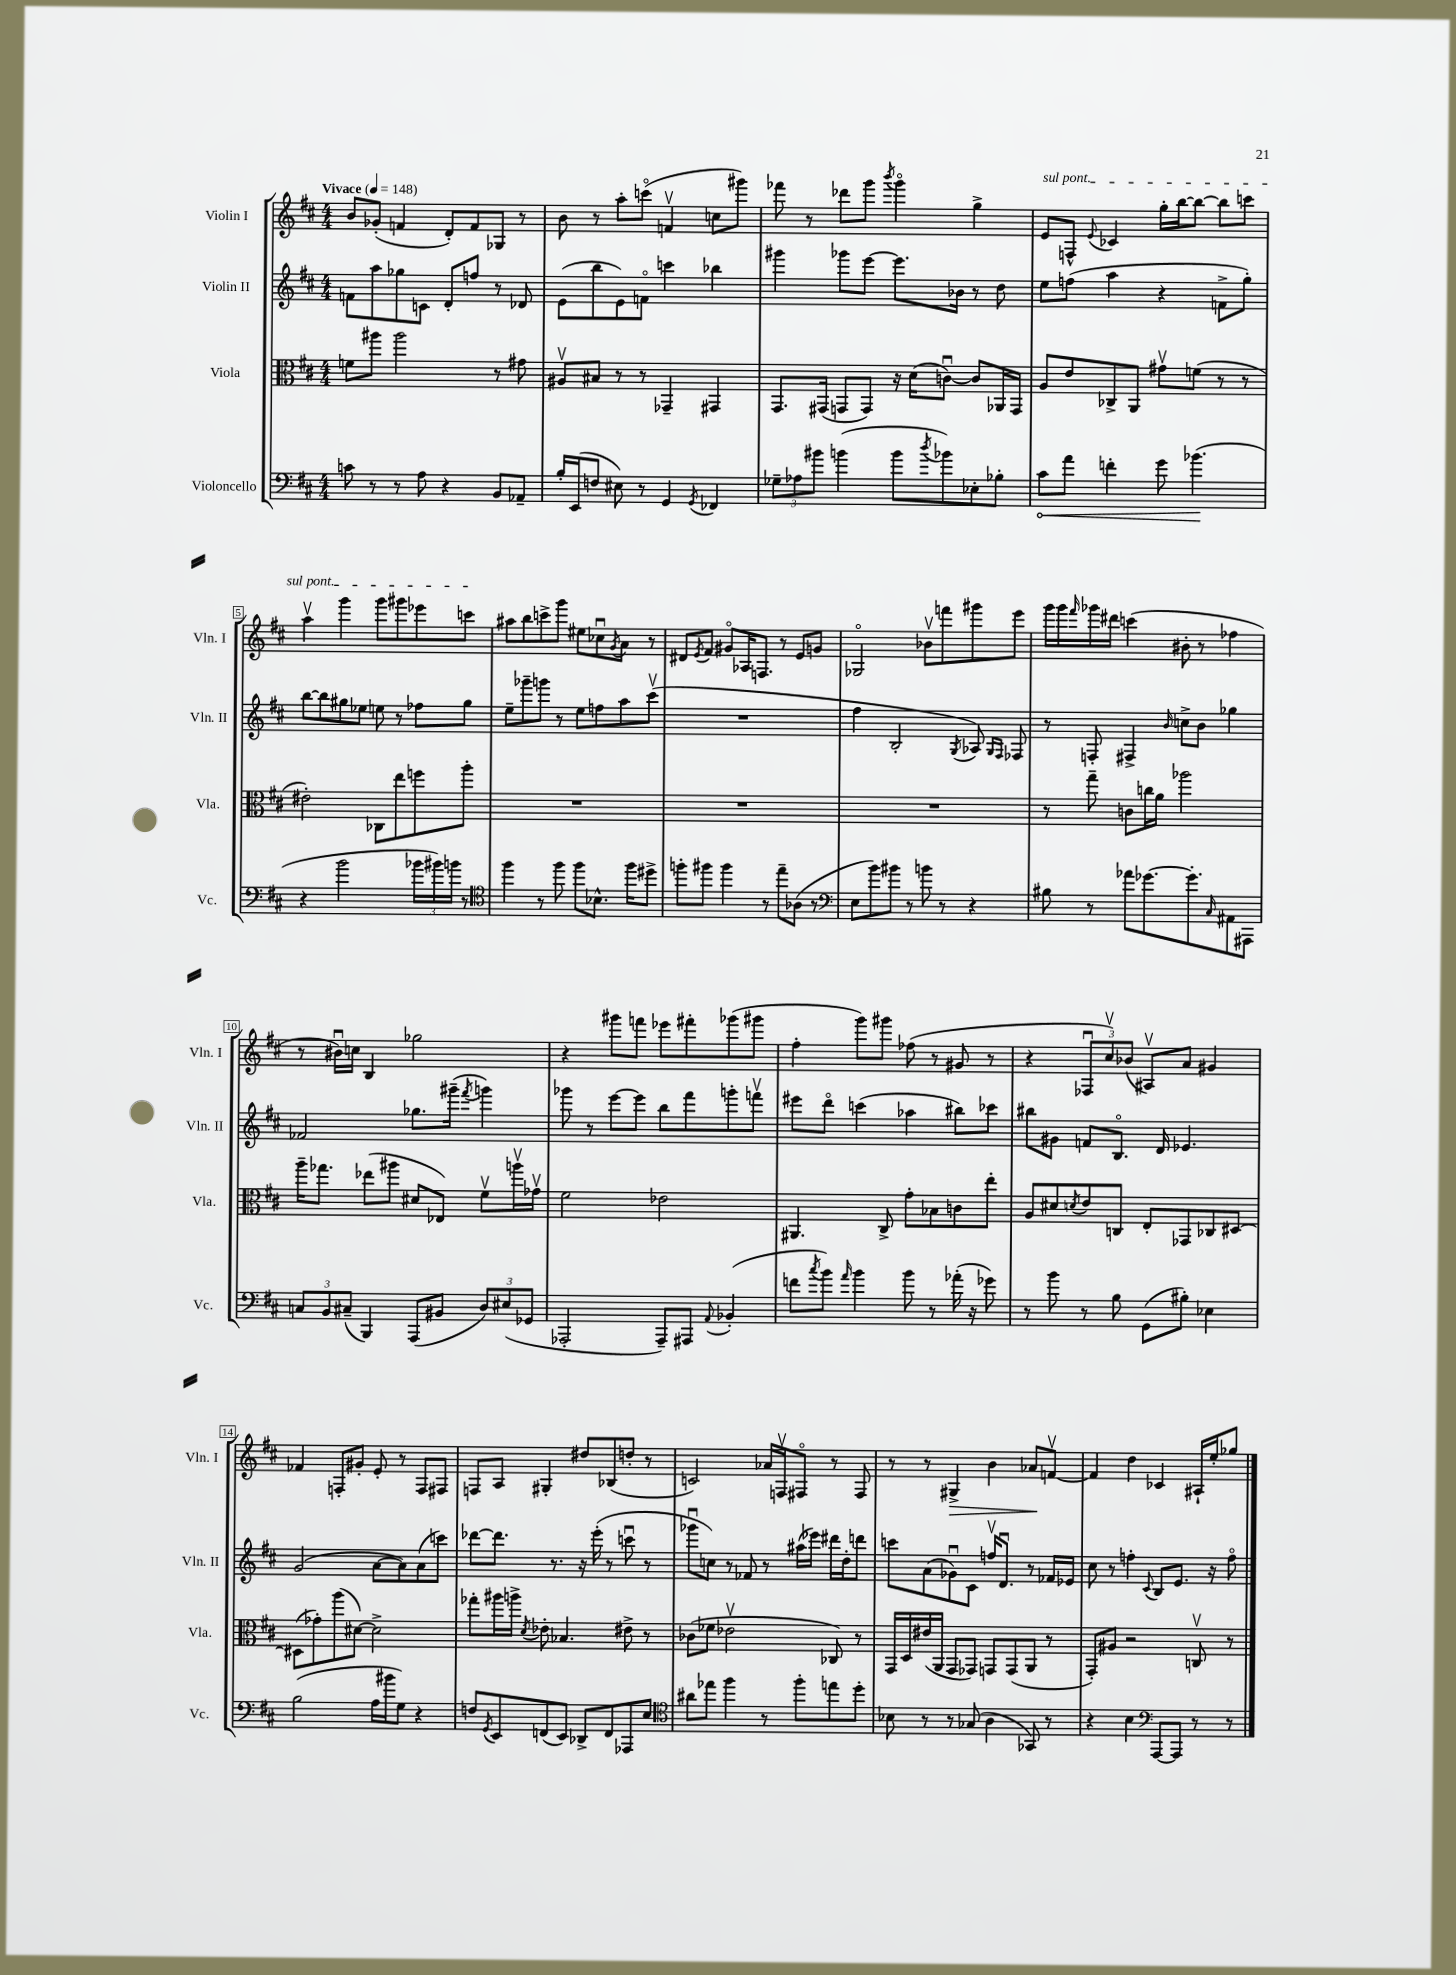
<<
\new StaffGroup <<
\new Staff = "s0" \with { instrumentName = "Violin I" shortInstrumentName = "Vln. I" } {
    \clef treble \key d \major \numericTimeSignature \time 4/4 \tempo "Vivace" 4 = 148
    b'8 ges'8-.( f'4 d'8-.) f'8 ges8 r8 |
    b'8 r8 a''8-. c'''8\flageolet( f'4\upbow c''8 gis'''8) |
    fes'''8 r8 des'''8 g'''8 \acciaccatura { b'''8 } g'''4\flageolet g''4-> |
    \once \override TextSpanner.bound-details.left.text = \markup { \italic "sul pont." } e'8\startTextSpan f8-^ \appoggiatura { e'8 } ces'4 g''16-. b''16~ b''8~ b''8 c'''8 |
    a''4\upbow g'''4 g'''8 gis'''8 ees'''8 c'''8\stopTextSpan |
    ais''8 b''8 c'''8-> g'''8 eis''8 ces''8\downbow \acciaccatura { g'8 } a'8 r8 |
    dis'8 \acciaccatura { e'8 } fis'8 gis'8\flageolet aes16 f8. r8 e'8 g'8 |
    ges2\flageolet bes'8\upbow f'''8 gis'''8 e'''8 |
    g'''16 g'''16 \grace { fis'''16 } ges'''16 dis'''16 c'''4( bis'8-. r8 fes''4 |
    r8 bis'16\downbow) c''16 b4 ges''2 |
    r4 gis'''8 f'''8 ees'''8 fis'''8-. ges'''8( gis'''8 |
    fis''4-. g'''8) gis'''8 fes''8( r8 gis'8 r8 |
    r4 \tuplet 3/2 { fes8\downbow cis''8\upbow) bes'8( } ais8\upbow) a'8 gis'4 |
    fes'4 f8-. gis'8-. e'8-. r8 f8 fis8 |
    f8 a8 gis4-. dis''8 bes8( d''8-. r8 |
    c'2) aes'16 f16\upbow fis8\flageolet r8 fis8 |
    r8 r8 gis4->\> b'4 aes'8\! f'8~\upbow |
    f'4 d''4 ces'4 ais16-! e''16-. ges''8 \bar "|." |
}
\new Staff = "s1" \with { instrumentName = "Violin II" shortInstrumentName = "Vln. II" } {
    \clef treble \key d \major \numericTimeSignature \time 4/4
    f'8 a''8 ges''8 c'8 d'8-. f''8 r8 des'8 |
    e'8( b''8 e'8) f'8\flageolet c'''4 bes''4 |
    gis'''4 ges'''8 e'''8~ e'''8. bes'16 r8 d''8 |
    e''8 f''8( a''4 r4 f'8-> g''8-.) |
    b''8~ b''8 gis''8 ees''8 e''8 r8 fes''8 gis''8 |
    e''8-- ges'''8-- g'''8 r8 e''8 f''8 a''8 cis'''8\upbow( |
    R1 |
    fis''4 b2-. \acciaccatura { g8 } aes8) \grace { g16 fis16 } fes8 |
    r8 f8-. fis4-> \grace { b'16 } c''8-> b'8 ges''4 |
    fes'2 ges''8. gis'''16--( \acciaccatura { fis'''8 } g'''4) |
    ges'''8 r8 e'''8~ e'''8 b''8 fis'''8 g'''8-. f'''8\upbow |
    eis'''8 d'''8\flageolet c'''4( aes''4 bis''8) ces'''8 |
    bis''8 gis'8 f'8 b8.\flageolet d'16 ees'4. |
    g'2( a'8~ a'8) a'8( c'''8) |
    des'''8~ des'''8. r8. r16 e'''16-.( r8 c'''8\downbow r8 |
    ges'''8\downbow c''8) r8 fes'8 r8 ais''16( ees'''16) dis'''16 d''16-. d'''8 |
    c'''8 a'8( ges'8\downbow) cis'8 f''16\upbow d'8.\downbow r8 fes'16 ees'16 |
    cis''8 r8 f''4-. \appoggiatura { cis'8 } b8 e'8. r16 f''8\flageolet \bar "|." |
}
\new Staff = "s2" \with { instrumentName = "Viola" shortInstrumentName = "Vla." } {
    \clef alto \key d \major \numericTimeSignature \time 4/4
    f'8 ais''8 ais''2 r8 gis'8 |
    ais8\upbow bis8 r8 r8 ges,4-- gis,4 |
    g,8. gis,16( g,8 g,8) r16 d'16( c'8~\downbow) c'8 aes,16 g,16 |
    a8 e'8 ces8-> a,8 gis'8\upbow f'8( r8 r8 |
    eis'2-.) ces8 e''8 f''8 a''8-. |
    R1 |
    R1 |
    R1 |
    r8 g''8-- c'8 c''16 a'16 aes''2 |
    a''16-- ges''8. ees''8( ais''8 dis'8 ees8) fis'8\upbow a''16\upbow ges'16\upbow |
    fis'2 ees'2 |
    ais,4. cis8-> g'8-. bes8 c'8 e''8-. |
    a8 dis'8 \acciaccatura { d'8 } e'8 c8 e8-. ges,8 ces8 dis8~ |
    dis8( ges'8-.) a''8( dis'8~) dis'2-> |
    ges''8-. ais''16 a''16-> \acciaccatura { d'8 } ees'8-. bes4. eis'8-> r8 |
    ces'8( fes'8 ees'2\upbow ces8) r8 |
    g,16 d16 eis'16( a,16 g,8 ges,8) g,8 g,8( a,8 r8 |
    g,8-.) ais8 r2 c8\upbow r8 \bar "|." |
}
\new Staff = "s3" \with { instrumentName = "Violoncello" shortInstrumentName = "Vc." } {
    \clef bass \key d \major \numericTimeSignature \time 4/4
    c'8 r8 r8 a8 r4 b,8 aes,8-- |
    b16-. e,16( f8 eis8) r8 g,4 \acciaccatura { g,8 } fes,4 |
    \tuplet 3/2 { ges8-- aes8 bis'8 } b'4( b'8 \acciaccatura { d''8 } bes'8) ees8-. bes8-. |
    \once \override Hairpin.circled-tip = ##t cis'8\< a'8 f'4-. g'8 bes'4.\!( |
    r4 b'2 \tuplet 3/2 { bes'16 bis'16) b'16 } r8 |
    \clef tenor fis''4 r8 fis''8 fis''8 bes8.-^ fis''16 dis''8-> |
    f''8-. fis''8 fis''4 r8 e''8-- aes8( r8 |
    \clef bass e8 b'8) bis'8 r8 b'8 r8 r4 |
    bis8 r8 aes'8 ges'8.~ ges'8.-. \grace { cis16 } ais,8 ais,,8 |
    \tuplet 3/2 { c8 b,8 cis8--( } b,,4) a,,8( bis,8 \tuplet 3/2 { d8) eis8( ges,8 } |
    aes,,2-. aes,,8--) ais,,8 \appoggiatura { a,8 } bes,4-.( |
    f'8 \acciaccatura { cis''8 } b'8) \grace { a'16 } b'4 b'8 r8 aes'16-.( r16 ges'8) |
    r8 b'8 r8 b8 g,8( bis8-.) ees4 |
    b2( a16 bis'16 g8) r4 |
    f8 \acciaccatura { g,8 } e,8 f,8( e,8) des,8-> f,8 aes,,8 e8 |
    \clef tenor ais'8 ees''8 fis''4 r8 fis''8-. e''8 d''8-. |
    bes8 r8 r8 ges8( a4 ges,8) r8 |
    r4 b4 \clef bass a,,8~ a,,8 r8 r8 \bar "|." |
}
>>
>>
\layout { \context { \Score \override BarNumber.stencil = #(make-stencil-boxer 0.1 0.3 ly:text-interface::print) } }
